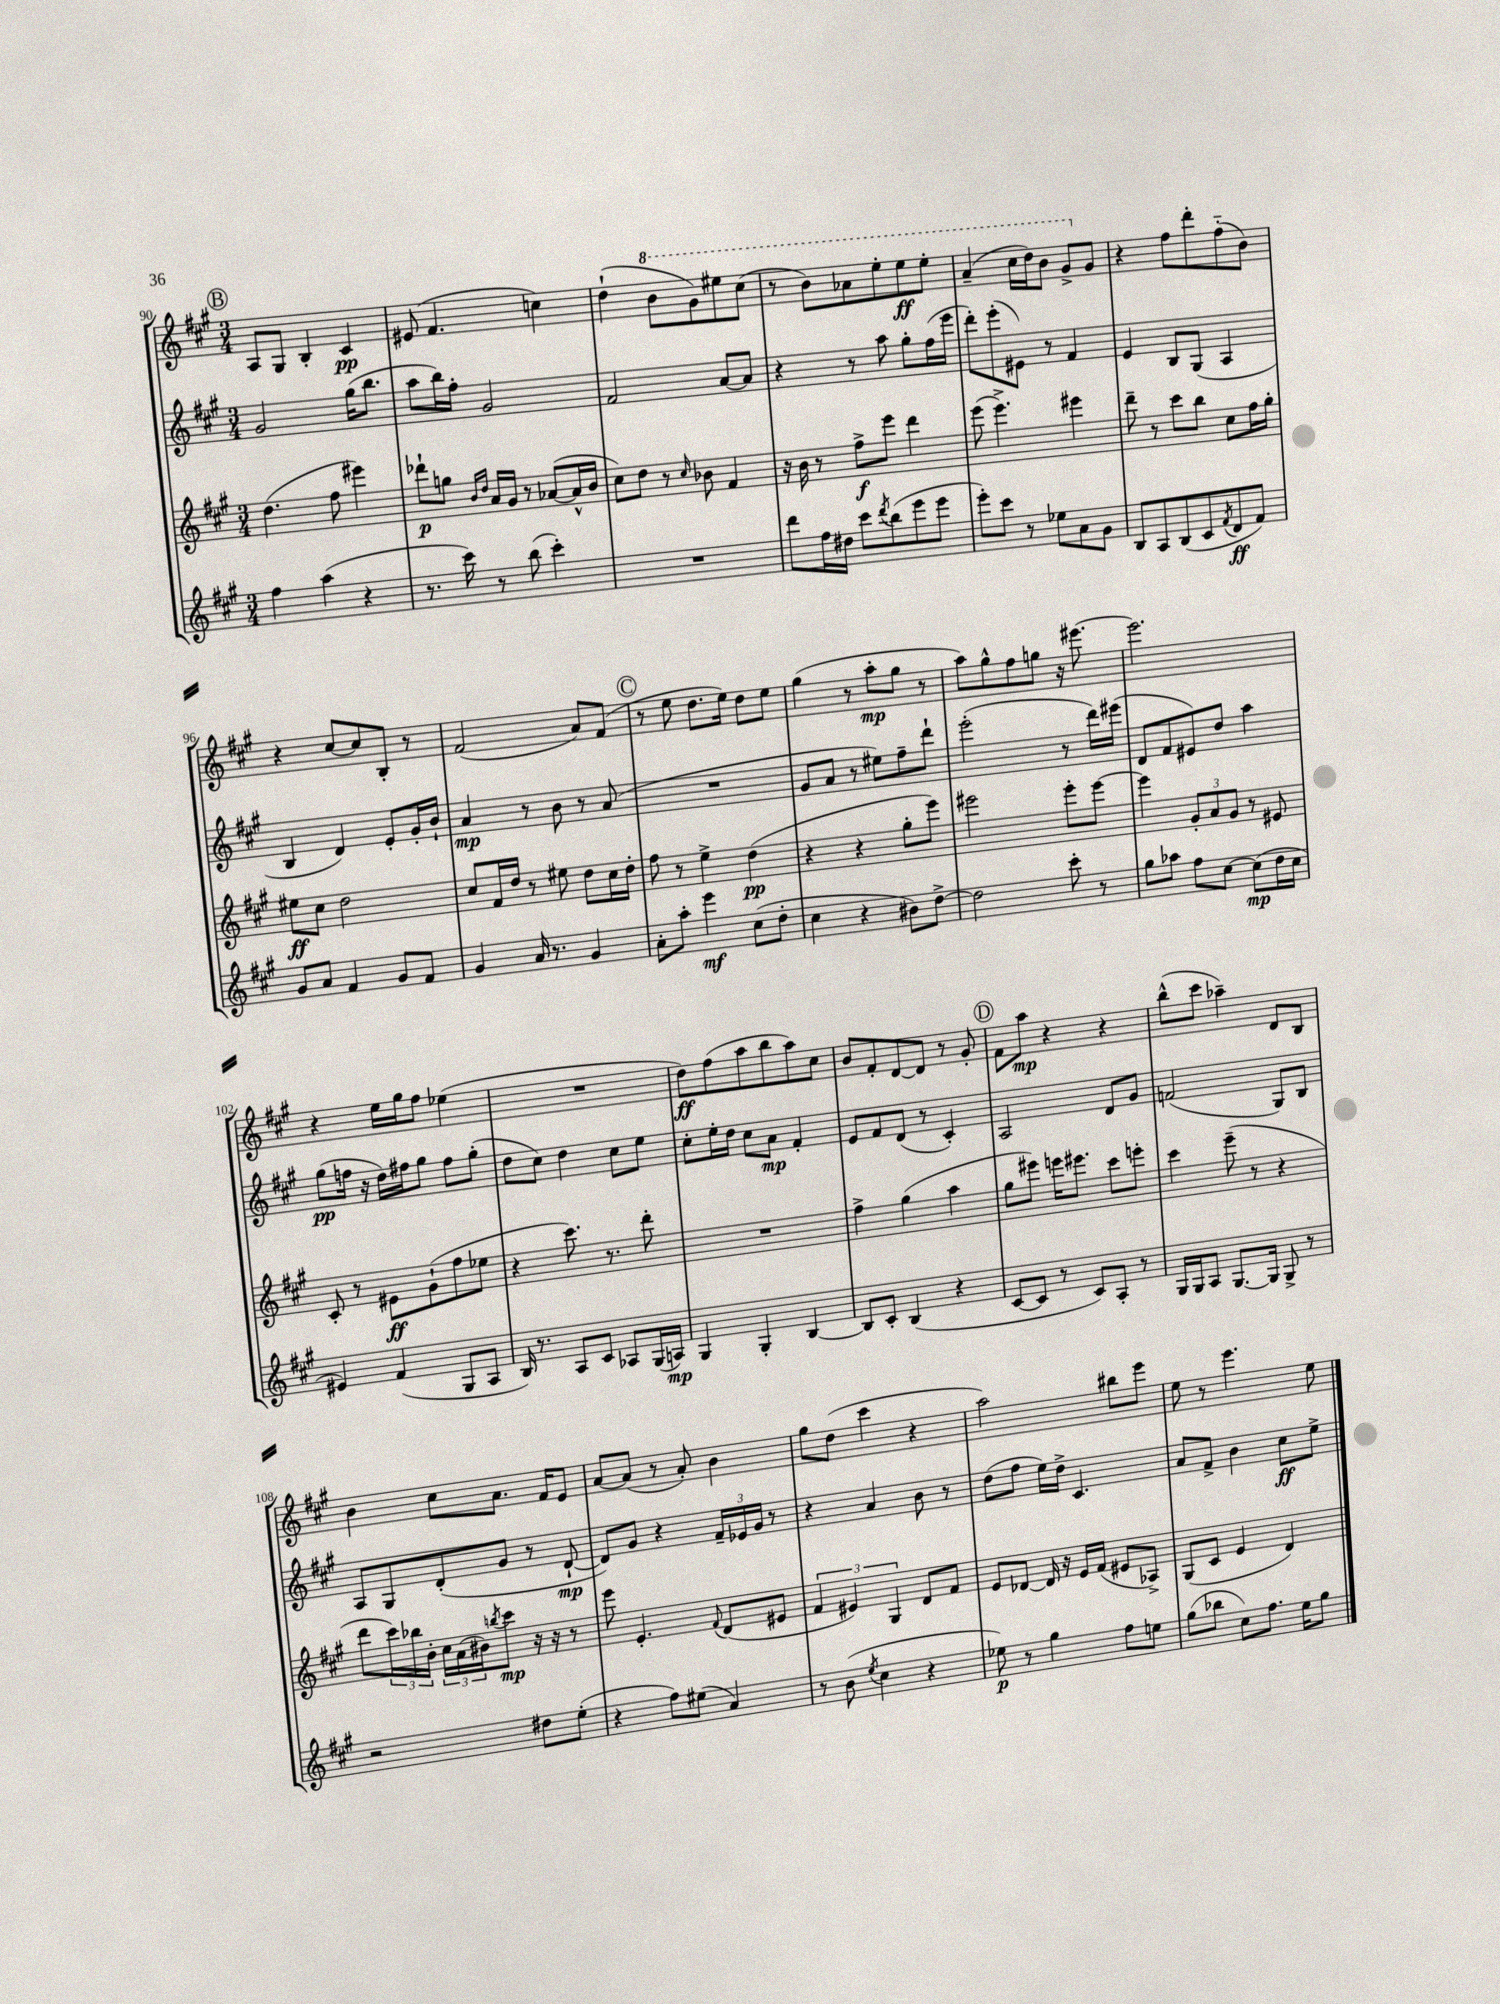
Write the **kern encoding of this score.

**kern	**kern	**kern	**kern
*staff4	*staff3	*staff2	*staff1
*clefG2	*clefG2	*clefG2	*clefG2
*k[f#c#g#]	*k[f#c#g#]	*k[f#c#g#]	*k[f#c#g#]
*M3/4	*M3/4	*M3/4	*M3/4
4ff#\	(4.dd\	2g#/	8A/L
.	.	.	8G#/J
(4aa\	.	.	4B'/
.	8ff#\	.	.
4r	4eee#\)	(16gg#\LK	4c#/
.	.	8.bb\J	.
=	=	=	=
8.r	8ddd-`\L	8aa\L	(8e#/
.	8gg\J	16bb\L)	4.f#/
16ccc#\)	.	16ff#'\JJ	.
.	16qqb/LL	.	.
.	16qqdd/JJ	.	.
8r	16a/LL	2g#/	.
.	16g#/JJ	.	.
(8bb\	8r	.	.
4ccc#'\)	([8a-/L	.	4cc\)
.	16a-^^/]L	.	.
.	16b/JJ	.	.
=	=	=	=
2.r	8cc#\L)	2f#/	(4dd`\
.	8dd\J	.	.
.	8r	.	8bb\L
.	16qqcc#/	.	.
.	8b-\	.	8gg#\)
.	4f#/	[8a/L	8eee#\
.	.	8a/]J	(8ccc#\J
=	=	=	=
8ddd\L	16r	4r	8r
.	16b\	.	.
16ff#\L	8r	.	8bb\L)
16dd#\JJ	.	.	.
8ccc#\L	8ff#^\L	8r	8aa-\
8qddd/	.	.	.
(8bb\	8eee\J	8aa\	8eee'\
8eee\	4ddd\	8gg#'\L	8eee\
8eee\J	.	(16ff#\L	8eee'\J
.	.	16eee\JJ	.
=	=	=	=
8eee'\L)	(8eee\	8ddd'\L)	(4aa~/
8ccc#\J	4.eee^\)	(8eee'\	.
8r	.	8e#\J)	16ccc#\LL
.	.	.	16ddd\J)
8ee-\L	.	8r	8bb\J
8a\	4eee#\	4f#/	8gg#^/L
8g#\J	.	.	8g#/J
=	=	=	=
8B/L	8ddd~\	4e/	4r
8A/	8r	.	.
(8B/	8ccc#\L	8B/L	8ff#\L
8c#/	8bb\J	(8G#/J	8ddd'\
8qf#/	.	.	.
8d/	8cc#\L	4A/	(8ff#'~\
8f#/J)	16ff#\L	.	8b\J)
.	16gg#'\JJ	.	.
=	=	=	=
8g#/L	8ee#\L	4B/	4r
8a/J	8cc#\J	.	.
4f#/	2dd\	4d/)	[8cc#/L
.	.	.	8cc#/]
8g#/L	.	8e'/L	8B'/J
8f#/J	.	16g#'/L	8r
.	.	16b`/JJ	.
=	=	=	=
4g#/	8cc#/L	4a/	(2f#/
.	16f#/L	.	.
.	16dd/JJ	.	.
16a/	8r	8r	.
8.r	.	.	.
.	8ee#\	8b\	.
4g#/	8dd\L	8r	8a/L)
.	16cc#\L	(8a/	(8f#/J
.	16dd'\JJ	.	.
=	=	=	=
8a'\L	8ff#\	2.r	8r
8aa'\J	8r	.	8ee\
4eee\	4ee^\	.	8.dd\L
.	.	.	16ee\Jk)
(8cc#\L	(4dd\	.	8dd\L
8dd'\J	.	.	8ee\J
=	=	=	=
4cc#\	4r	8g#/L	(4gg#\
.	.	8a/J	.
4r	4r	8r	8r
.	.	8ee#\L)	8aa'\L
8b#\L)	8gg#'\L	8ff#~\	8gg#\J
[8dd^\J	8eee\J)	8ddd`\J	8r
=	=	=	=
2dd\]	2eee#\	(2eee'\	8aa\L)
.	.	.	8gg#^^\
.	.	.	8ff#\
.	.	.	8gg\J
8ccc#'\	8eee#'\L	8r	16r
.	.	.	[8.eee#\
8r	[8eee#\J	16ddd\LL)	.
.	.	(16eee#\JJ	.
=	=	=	=
8gg#\L	4eee#\]	8d/L	2.eee#\]
8aa-\J	.	8f#/	.
8ff#\L	12g#'/L	8e#/)	.
.	12a/	.	.
[8cc#\J	.	8dd/J	.
.	12g#/J	.	.
(8cc#\]L	8r	4aa\	.
16dd\L	8e#/	.	.
16cc#\JJ	.	.	.
=	=	=	=
4e#/)	8c#'/	(8gg#\L	4r
.	8r	16ff\Jk	.
.	.	16r	.
(4f#/	8e#\L	16dd\LL)	16ee\LL
.	.	16ff#\J	16gg#\J
.	(8g#`\	8gg#\J	8ff#\J
8G#/L	8ff#\	8ff#\L	(4ee-\
8A/J	8ee-\J	(8gg#'\J	.
=	=	=	=
16B/)	4r	8dd\L	2.r
8.r	.	.	.
.	.	8cc#\J)	.
8A/L	8.ccc#\)	4dd\	.
8c#/J	.	.	.
.	8.r	.	.
8A-/L	.	8cc#\L	.
(16G#/L	8ddd'\	8ee\J	.
16A/JJ)	.	.	.
=	=	=	=
4G#/	2.r	8cc#'\L	8dd\L)
.	.	16ee'\L	(8ff#\
.	.	16dd\JJ	.
4G#'/	.	8cc#\L	8aa\
.	.	8a\J	8bb\
[4B/	.	4f#'/	8aa\)
.	.	.	8cc#\J
=	=	=	=
8B/]L	4ff#^\	8e/L	8b/L
8c#'/J	.	8f#/	8f#'/
(4B/	(4gg#\	(8d/J	[8d/
.	.	8r	8d/]J
4r	4aa\	4c#'/)	8r
.	.	.	8g#'/
=	=	=	=
[8c#/L	8gg#\L	2A/	8f#\L
8c#/]J	8eee#\J)	.	8aa\J
8r	16eee\LK	.	4r
.	8.eee#\J	.	.
8c#/L)	.	.	.
8A'/J	8ccc#\L	8d/L	4r
8r	8eee'\J	8g#/J	.
=	=	=	=
16G#/LL	4ccc#\	(2f/	(8bb^^\L
16G#/J	.	.	.
8A/J	.	.	8ccc#\J
[8.G#/L	(8eee~\	.	4aa-~\)
.	8r	.	.
16G#/]Jk	.	.	.
8G#^/	4r	8G#/L)	8d/L
8r	.	8B/J	8B/J
=	=	=	=
2r	8ddd\L	8A/L	4b\
.	24ccc#\L)	8G#/	.
.	24bb-\	.	.
.	24b'\JJ	.	.
.	24cc#\LL	(8d'/	8cc#\L
.	(24a\	.	.
.	24b#\J)	.	.
.	8qbb/	.	.
.	8ccc#\J	8g#/J	8.a\J
8dd#\L	16r	8r	.
.	16r	.	16f#/LK
(8ee'\J	8r	[8d`/	8e/J
=	=	=	=
4r	8eee\	8d/]L)	[8a/L
.	4.e'/	8g#/J	(8a/]J
8ff#\L)	.	4r	8r
(8ee#\J	.	.	8a'/)
.	8qqf#/	.	.
4a/)	(8d/L	24f#~/LL	4b\
.	.	24e-/	.
.	.	24g#/JJ	.
.	8e#/J	8r	.
=	=	=	=
8r	6f#/	4r	8gg#\L
(8b\	.	.	(8dd\J
.	6e#/)	.	.
8qee/	.	.	.
4cc#\	.	4a/	4ccc#\
.	6G#/	.	.
4r	8d/L	8b\	4r
.	8f#/J	8r	.
=	=	=	=
8ee-\)	8e/L	(8dd\L	2aa\)
8r	[8d-/J	8ff#\J	.
4gg#\	16d-/]	16ee\LL)	.
.	16r	16dd^\JJ	.
.	16e/LL	4.c#/	.
.	(16f#/JJ	.	.
8ff#\L	8e#/L	.	8bb#\L
8ee\J	8A-^/J)	.	8eee\J
=	=	=	=
(8gg#\L	(8G#/L	8a/L	8ee\
8bb-\J	8c#/J	8f#^/J	8r
8cc#\L)	4e/	4b\	4.eee\
8.ff#\J	.	.	.
.	4d/)	8cc#\L	.
16ee\LK	.	.	.
8gg#\J	.	8ee^\J	8ee\
==	==	==	==
*-	*-	*-	*-
